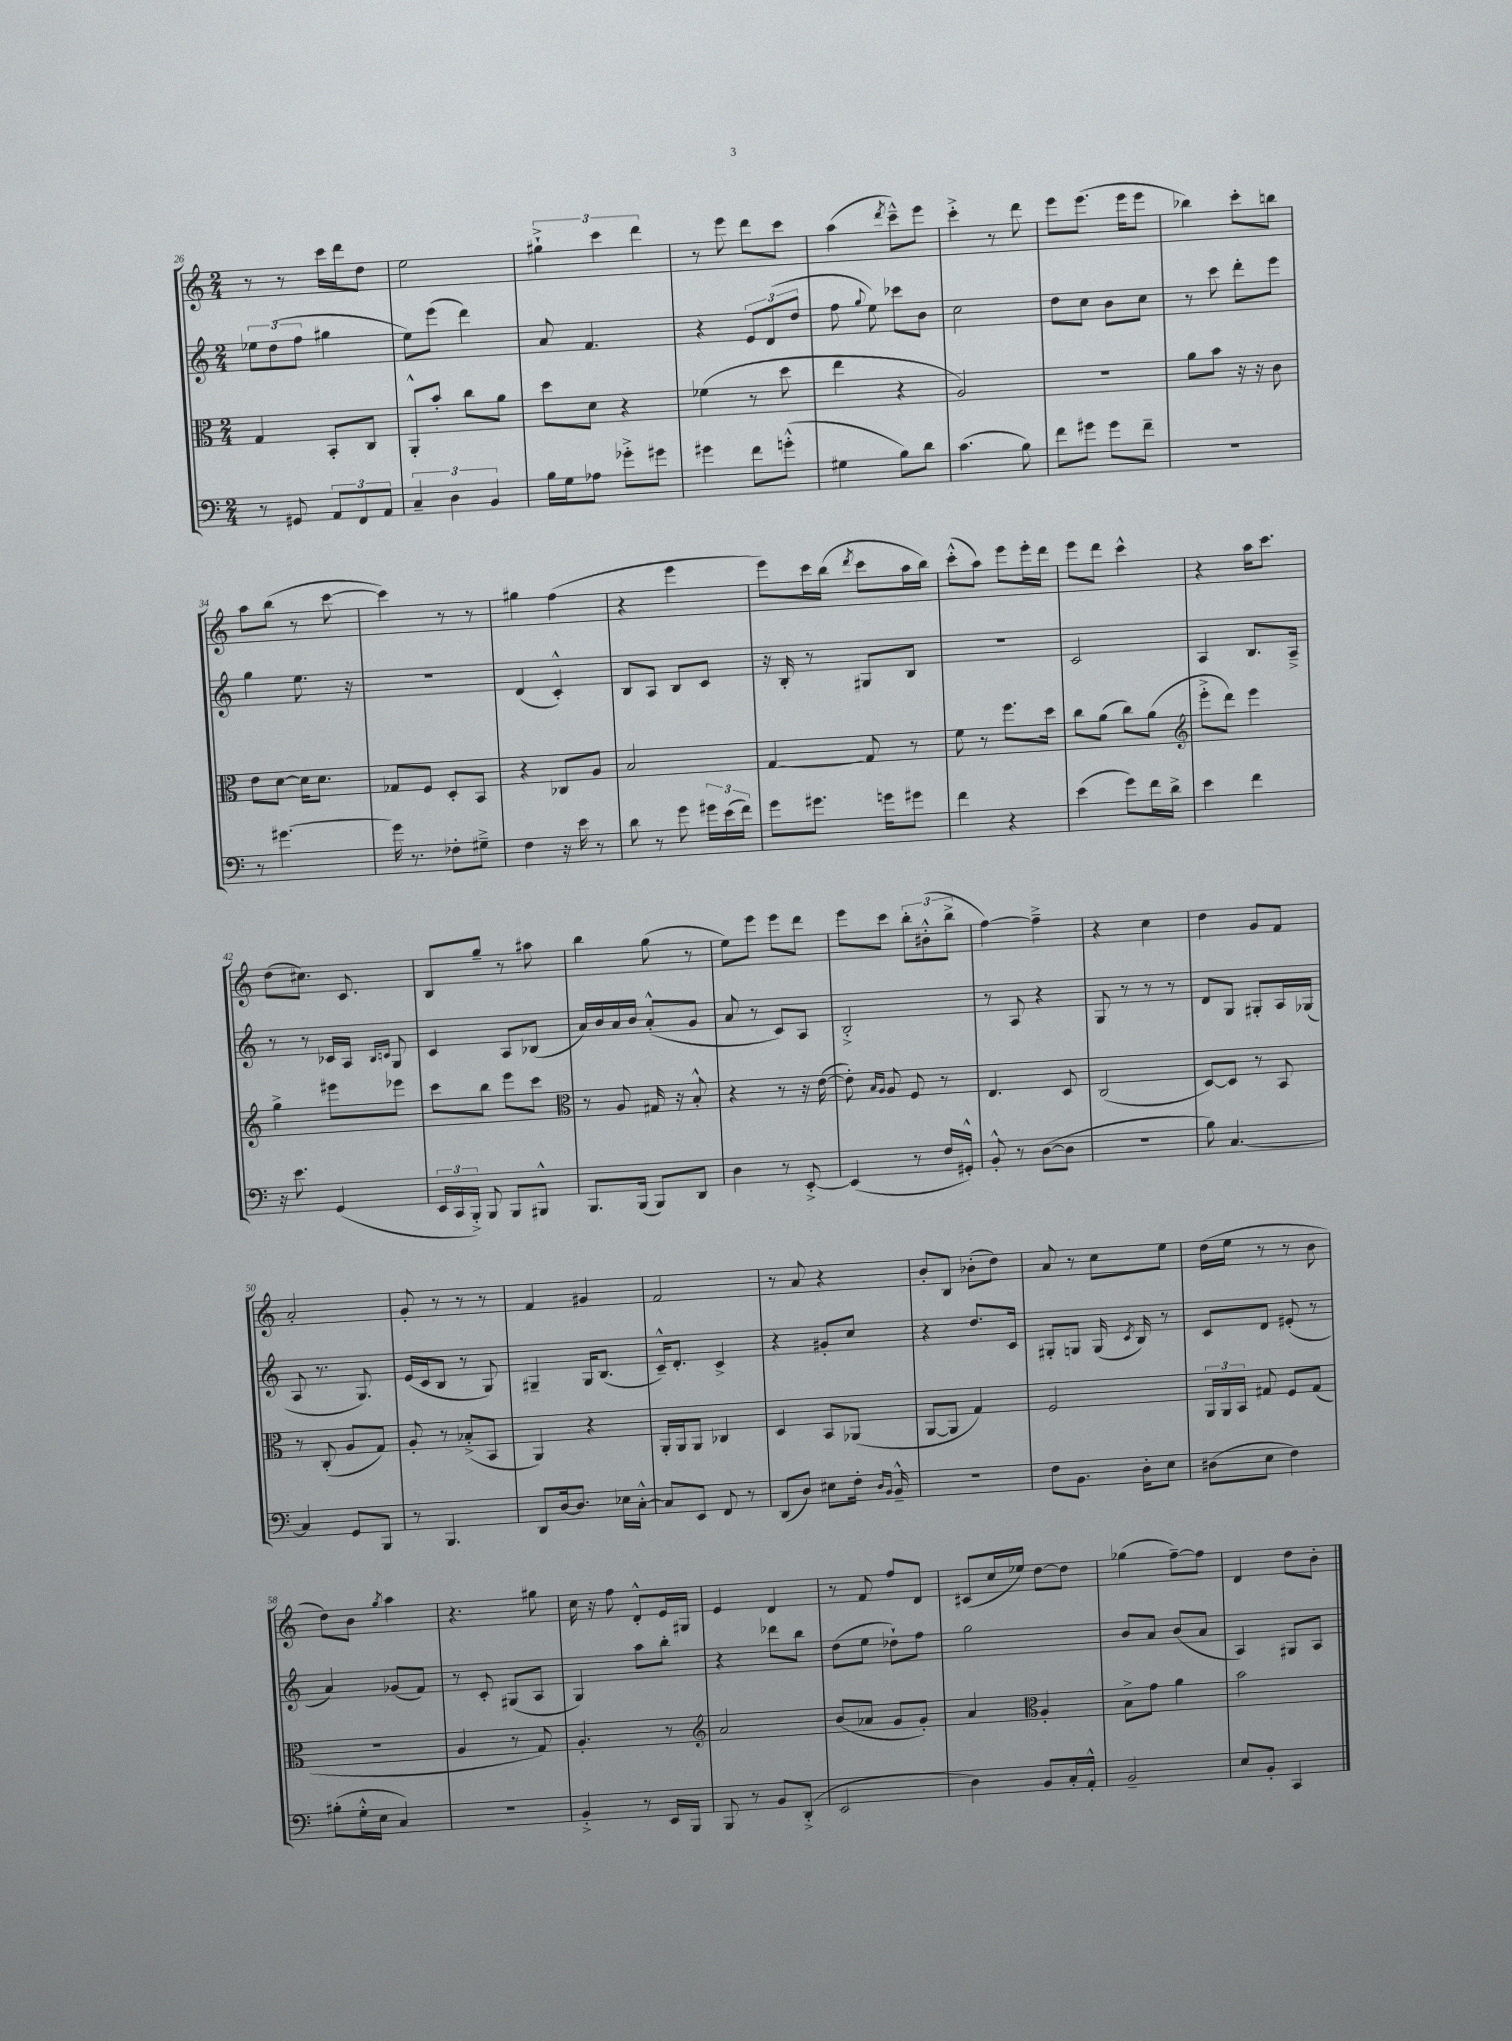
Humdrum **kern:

**kern	**kern	**kern	**kern
*staff4	*staff3	*staff2	*staff1
*clefF4	*clefC3	*clefG2	*clefG2
*k[]	*k[]	*k[]	*k[]
*M2/4	*M2/4	*M2/4	*M2/4
8r	4G	12ee-	8r
.	.	(12dd	.
8GG#	.	.	8r
.	.	12ff	.
12AA	8BB'	4gg#	16ccc
.	.	.	16ddd
12FF	.	.	.
.	8C	.	8dd
12AA	.	.	.
=	=	=	=
6C~	8AA'^^	8ee)	2ee
.	8b'	(8eee	.
6D	.	.	.
.	8cc	4ddd)	.
6BB	.	.	.
.	8a	.	.
=	=	=	=
16B	8dd	8a	6gg#`^
16G	.	.	.
8A-	8d	4.f	.
.	.	.	6ccc
8g-'^	4r	.	.
.	.	.	6ddd
8g#	.	.	.
=	=	=	=
4g#	(4f-	4r	8r
.	.	.	8eee
8f	8r	12e	8ddd
.	.	(12d	.
(8g'^^	8dd	.	8ccc
.	.	12dd	.
=	=	=	=
4G#	4ee	8ff	(4aa
.	.	8qqgg	.
.	.	8ee)	.
.	.	.	8qddd
8B)	4r	8ccc-	8ccc~^^)
8d	.	8b	8eee
=	=	=	=
(4.c	2A)	2cc	4ccc'^
.	.	.	8r
8B)	.	.	8ddd
=	=	=	=
8f	2r	8dd	8eee
8g#	.	8cc	(8.eee
8g#	.	8b	.
.	.	.	16eee
8f~	.	8cc	8eee
=	=	=	=
2r	8a	8r	4bb-)
.	8b	8ccc	.
.	16r	8ddd'	8ccc'
.	16r	.	.
.	8c	8eee	8bb
=	=	=	=
8r	8e	4gg	8aa
[4.g#	[8d	.	(8bb
.	16d]	8.ee	8r
.	8.d	.	.
.	.	.	[8ccc
.	.	16r	.
=	=	=	=
16g#]	8G-	2r	4ccc])
8.r	.	.	.
.	8F	.	.
8F-'	8D'	.	8r
8G#~^	8BB	.	8r
=	=	=	=
4F	4r	(4d	4gg#
16r	8C-	4c'^^)	(4ff
16e	.	.	.
8r	8A	.	.
=	=	=	=
8d	2B	8B	4r
8r	.	8A	.
8g	.	8B	4eee
24g#	.	8c	.
(24e	.	.	.
24f)	.	.	.
=	=	=	=
8g	[4G	16r	8eee)
.	.	16B'	.
8.g#	.	8r	16ccc
.	.	.	(16bb
.	.	.	8qddd
.	8G]	8G#	8ccc
16g	.	.	.
8g#	8r	8B	16aa
.	.	.	16bb)
=	=	=	=
4f	8f	2r	(8ccc'^^
.	8r	.	8aa)
4r	8.ff	.	8eee
.	.	.	16eee'
.	16dd	.	16ddd
=	=	=	=
(4e	8cc	2c	8eee
.	(8a	.	8ddd
8g)	8cc)	.	4ccc^^
16f	(8a	.	.
16d^	.	.	.
=	=	=	=
*	*clefG2	*	*
4e	8eee'^	4A	4r
.	8ddd)	.	.
4f	4eee	8.B	16aa
.	.	.	8.ccc
.	.	16A~^	.
=	=	=	=
16r	4gg^	8r	(8dd
8.e	.	.	.
.	.	8r	8.cc#)
(4GG	8eee#	16c-	.
.	.	16A	8.c
.	.	16qqB	.
.	.	16qqc	.
.	8eee-	8G	.
=	=	=	=
24EE	8ccc	4c	8B
24CC	.	.	.
24BBB'^)	.	.	.
8BBB	8bb	.	8gg~
8BBB	8eee	8A	8r
8BBB#^^	8ccc	(8B-	8aa#
=	=	=	=
*	*clefC3	*	*
8.BBB	8r	16a)	4bb
.	.	16b	.
.	8A	16a	.
(16BBB	.	16b	.
8BBB)	16G#	(8a'^^	(8gg
.	16r	.	.
8DD	8B'^^	8g	8r
=	=	=	=
4D	4r	8a	8ee)
.	.	8r	8eee
8r	8r	8c)	8eee
[8EE'^	16r	8A	8ddd
.	([16e	.	.
=	=	=	=
(4EE]	8e'])	2B'^	8eee
.	16qqB	.	.
.	16qqA	.	.
.	8A	.	8ccc
8r	8F	.	12bb'
.	.	.	(12b#'^^
16F	8r	.	.
.	.	.	12bb^
16GG#'^^)	.	.	.
=	=	=	=
8BB'^^	4.E	8r	[4ff)
8r	.	8A	.
([8D	.	4r	4ff~^]
8D]	8D	.	.
=	=	=	=
2r	(2C	8G	4r
.	.	8r	.
.	.	8r	4cc
.	.	8r	.
=	=	=	=
8B)	[8D)	8d	4dd
[4.C	8D]	8G	.
.	8r	8G#'	8g
.	8BB	16A	8f
.	.	(16G-	.
=	=	=	=
4C]	8r	8A	2a'
.	(8C'	8.r	.
8GG	8A	.	.
.	.	8.G)	.
8BBB	8G)	.	.
=	=	=	=
8r	8A'	(16e	8g'
.	.	16c	.
4.BBB	8r	8B	8r
.	(8B-'^	8r	8r
.	8BB	8G)	8r
=	=	=	=
8DD	4AA)	4G#~	4f
[16D	.	.	.
8.D]	.	.	.
.	4r	16G#	4g#
.	.	(8.B	.
16E-	.	.	.
[16C'^^	.	.	.
=	=	=	=
8C]	16AA'	16c~^^)	2f
.	16AA	8.d'	.
8EE	8AA	.	.
8FF	4C-	4c^	.
8r	.	.	.
=	=	=	=
(8DD	4D	4r	8r
8D)	.	.	8a
8E#	8BB	8g#'	4r
16F'	(8AA-	8cc	.
16qqD	.	.	.
16qqBB	.	.	.
16BB~^^	.	.	.
=	=	=	=
2r	[8AA	4r	8b'
.	8AA]	.	8B
.	4G)	8.dd	(8b-'
.	.	.	8dd)
.	.	16c	.
=	=	=	=
8F	2F	8G#'	8a
8.BB	.	8G	8r
.	.	(16G	8cc
.	.	8qc	.
16D'	.	16B)	.
8E	.	8r	8ee
=	=	=	=
(8D#	24AA	8c	(16dd
.	24AA	.	.
.	.	.	16ee
.	24BB	.	.
8E	8G#	8d	8r
4F)	8F	(8e#'	8r
.	(8G#	8r	8b
=	=	=	=
(8B#'	2r	4a)	8dd)
16G'^^	.	.	8b
16E	.	.	.
.	.	.	8qgg
4C)	.	(8g-	4aa
.	.	8f)	.
=	=	=	=
2r	4A	8r	4.r
.	.	8c'	.
.	8r	(8G#	.
.	8G)	8A	8gg#
=	=	=	=
4BB'^	4.A'	4G)	16cc
.	.	.	16r
.	.	.	8ff
8r	.	8aa	8d'^^
16EE	8r	8bb'	16e
16BBB	.	.	16G#
=	=	=	=
*	*clefG2	*	*
8BBB	2a	4r	4e
8r	.	.	.
8BB	.	8ddd-	4d
(8DD'^	.	8bb	.
=	=	=	=
2EE	(8b	(8dd	8r
.	8a-	8ee	8f
.	8g	8dd-`)	8ff
.	8g')	8ff	8d
=	=	=	=
4D)	4a	2gg	(8c#
.	.	.	16cc
.	.	.	16ee-)
*	*clefC3	*	*
8BB	4A'	.	[8dd
16C'	.	.	8dd]
16AA'^^	.	.	.
=	=	=	=
2BB~	8B^	8b	(4gg-
.	8g	8a	.
.	4a	(8b	[8ff~)
.	.	8a	8ff]
=	=	=	=
8E	2b	4A)	4d
8BB'	.	.	.
4CC	.	8G#	8dd
.	.	8A	8b'
==	==	==	==
*-	*-	*-	*-
